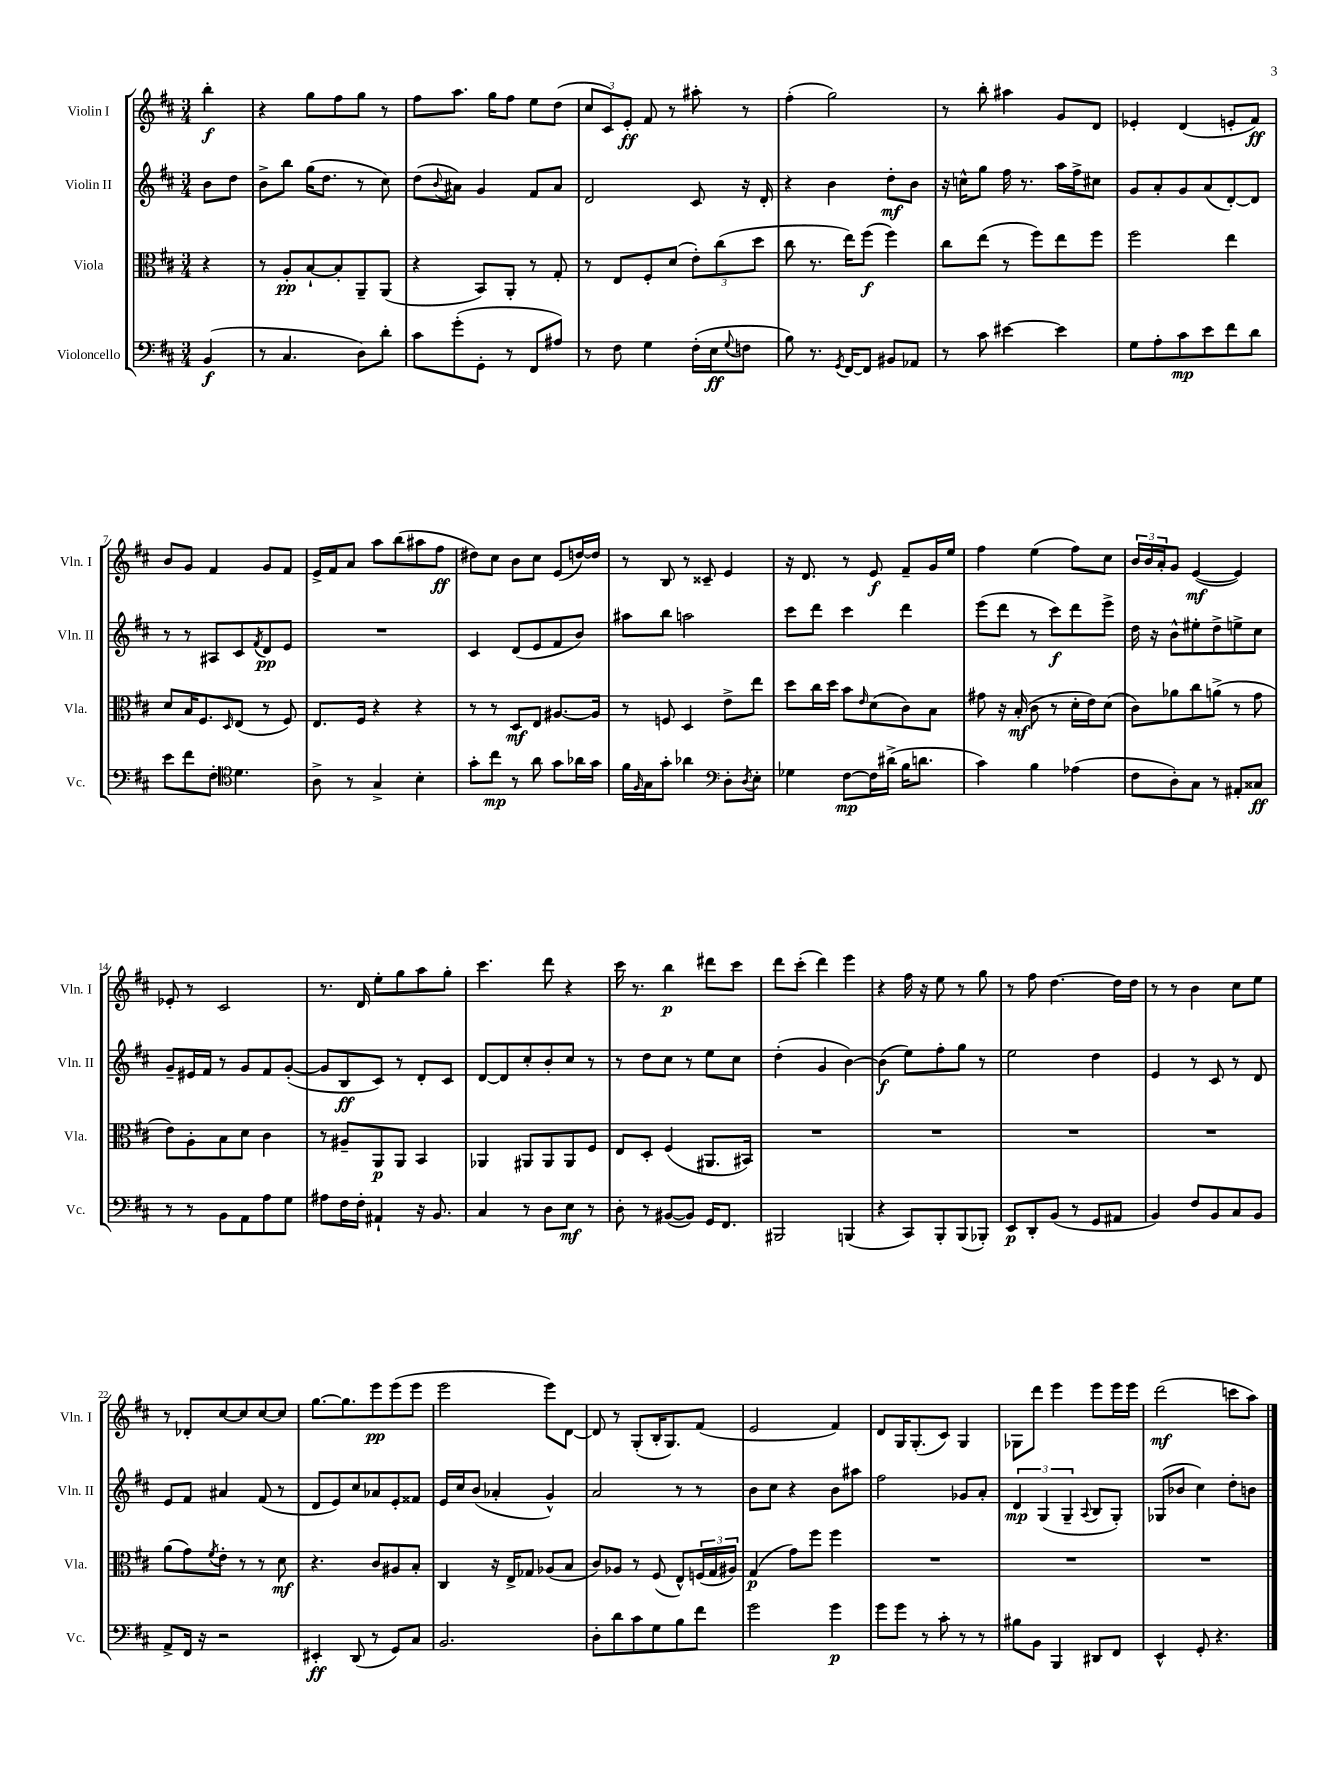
<<
\new StaffGroup <<
\new Staff = "s0" \with { instrumentName = "Violin I" shortInstrumentName = "Vln. I" } {
    \clef treble \key d \major \numericTimeSignature \time 3/4 \partial 4
    b''4-.\f |
    r4 g''8 fis''8 g''8 r8 |
    fis''8 a''8. g''16 fis''8 e''8 d''8( |
    \tuplet 3/2 { cis''8 cis'8) e'8-.\ff } fis'8 r8 ais''8-. r8 |
    fis''4-.( g''2) |
    r8 b''8-. ais''4 g'8 d'8 |
    ees'4-. d'4( e'8-. fis'8\ff) |
    b'8 g'8 fis'4 g'8 fis'8 |
    e'16-> fis'16 a'8 a''8 b''8( ais''8 fis''8\ff |
    dis''8) cis''8 b'8 cis''8 e'8( d''16~) d''16 |
    r8 b8 r8 cisis'8-- e'4 |
    r16 d'8. r8 e'8\f fis'8-- g'16 e''16 |
    fis''4 e''4( fis''8) cis''8 |
    \tuplet 3/2 { b'16 b'16 a'16-. } g'8 e'4~\mf( e'4) |
    ees'8-. r8 cis'2 |
    r8. d'16 e''8-. g''8 a''8 g''8-. |
    cis'''4. d'''8 r4 |
    cis'''16 r8. b''4\p dis'''8 cis'''8 |
    d'''8 cis'''8-.( d'''4) e'''4 |
    r4 fis''16 r16 e''8 r8 g''8 |
    r8 fis''8 d''4.~ d''16 d''16 |
    r8 r8 b'4 cis''8 e''8 |
    r8 des'8-. cis''8~ cis''8 cis''8~ cis''8 |
    g''8.~ g''8. e'''8\pp e'''8( e'''8 |
    e'''2 e'''8) d'8~ |
    d'8 r8 g8-.( b16-. g8.) fis'8( |
    e'2 fis'4) |
    d'8 g16 g8.-.( cis'8) g4 |
    ges8 d'''8 e'''4 e'''8 e'''16 e'''16 |
    d'''2\mf( c'''8 a''8) \bar "|." |
}
\new Staff = "s1" \with { instrumentName = "Violin II" shortInstrumentName = "Vln. II" } {
    \clef treble \key d \major \numericTimeSignature \time 3/4 \partial 4
    b'8 d''8 |
    b'8-> b''8 g''16( d''8. r8 cis''8) |
    d''8( \appoggiatura { b'8 } ais'8) g'4 fis'8 ais'8 |
    d'2 cis'8 r16 d'16-. |
    r4 b'4 d''8-.\mf b'8 |
    r16 c''16-^ g''8 fis''16 r8. a''16 fis''16-> cis''8 |
    g'8 a'8-. g'8 a'8( d'8~-.) d'8 |
    r8 r8 ais8 cis'8 \acciaccatura { fis'8 } d'8\pp e'8 |
    R2. |
    cis'4 d'8( e'8 fis'8 b'8) |
    ais''8 b''8 a''2 |
    cis'''8 d'''8 cis'''4 d'''4 |
    e'''8( d'''8 r8 cis'''8\f) d'''8 e'''8-> |
    d''16 r16 b'8-^ eis''8-. d''8-> e''8-> cis''8 |
    g'8-- eis'16 fis'16 r8 g'8 fis'8 g'8~-.( |
    g'8 b8\ff cis'8) r8 d'8-. cis'8 |
    d'8~ d'8 cis''8-. b'8-. cis''8 r8 |
    r8 d''8 cis''8 r8 e''8 cis''8 |
    d''4-.( g'4 b'4~) |
    b'4\f( e''8) fis''8-. g''8 r8 |
    e''2 d''4 |
    e'4 r8 cis'8 r8 d'8 |
    e'8 fis'8 ais'4 fis'8( r8 |
    d'8 e'8) cis''8 aes'8 e'8-. fisis'8 |
    e'16 cis''16 b'8( aes'4-. g'4-^) |
    a'2 r8 r8 |
    b'8 cis''8 r4 b'8 ais''8 |
    fis''2 ges'8 a'8-. |
    \tuplet 3/2 { d'4\mp g4( g4-- } \appoggiatura { a8 } b8 g8-.) |
    ges8( bes'8 cis''4) d''8-. b'8 \bar "|." |
}
\new Staff = "s2" \with { instrumentName = "Viola" shortInstrumentName = "Vla." } {
    \clef alto \key d \major \numericTimeSignature \time 3/4 \partial 4
    r4 |
    r8 a8-.\pp b8~-! b8-. a,8-- a,8( |
    r4 b,8) a,8-. r8 g8-. |
    r8 e8 fis8-. d'8( \tuplet 3/2 { e'8-.) cis''8( d''8 } |
    cis''8 r8. e''16) fis''8\f( fis''4) |
    cis''8 e''8( r8 fis''8) e''8 fis''8 |
    fis''2 e''4 |
    d'8 b16 fis8. \grace { d16 } e8( r8 fis8) |
    e8. fis16 r4 r4 |
    r8 r8 d8\mf e8 ais8.~ ais16 |
    r8 f8 d4 e'8-> e''8 |
    d''8 cis''16 d''16 b'8 \grace { e'16 } d'8( cis'8) b8 |
    gis'8 r16 b16-.\mf( cis'8 r8 d'16-. e'16) d'8( |
    cis'8) aes'8 cis''8 a'8->( r8 g'8 |
    e'8) a8-. b8 d'8 cis'4 |
    r8 ais8-- a,8\p a,8 b,4 |
    aes,4 ais,8 ais,8 ais,8 fis8 |
    e8 d8-. fis4( ais,8. bis,16) |
    R2. |
    R2. |
    R2. |
    R2. |
    a'8( g'8) \acciaccatura { fis'8 } e'8-. r8 r8 d'8\mf |
    r4. cis'8 ais8 b8-. |
    cis4 r16 e16-> ges8 aes8( b8 |
    cis'8) aes8 r8 fis8( e8-^) \tuplet 3/2 { f16( g16 ais16) } |
    g4\p( g'8) fis''8 fis''4 |
    R2. |
    R2. |
    R2. \bar "|." |
}
\new Staff = "s3" \with { instrumentName = "Violoncello" shortInstrumentName = "Vc." } {
    \clef bass \key d \major \numericTimeSignature \time 3/4 \partial 4
    b,4\f( |
    r8 cis4. d8) d'8-. |
    cis'8 g'8-.( g,8-. r8 fis,8 ais8) |
    r8 fis8 g4 fis16-.( e16\ff \appoggiatura { g8 } f8 |
    b8) r8. \acciaccatura { g,8 } fis,16~ fis,8 bis,8 aes,8 |
    r8 cis'8 eis'4~ eis'4 |
    g8 a8-. cis'8\mp e'8 fis'8 d'8 |
    e'8 fis'8 fis8-. \clef tenor d'4. |
    a8-> r8 g4-> b4-. |
    g'8-. cis''8\mp r8 a'8 g'8 aes'16 g'16 |
    fis'16 \grace { fis16 } g16 g'8-. aes'4 \clef bass d8-. \acciaccatura { d8 } e8-. |
    ges4 fis8~\mp fis16 dis'16->( b16 d'8. |
    cis'4) b4 aes4( |
    fis8 d8-.) cis8 r8 ais,8-. cisis8\ff |
    r8 r8 b,8 a,8 a8 g8 |
    ais8 fis16 fis16-. ais,4-! r16 b,8. |
    cis4 r8 d8 e8\mf r8 |
    d8-. r8 bis,8~( bis,8) g,16 fis,8. |
    bis,,2 b,,4( |
    r4 cis,8) b,,8-. b,,8( bes,,8-.) |
    e,8\p d,8-. b,8( r8 g,8 ais,8 |
    b,4) fis8 b,8 cis8 b,8 |
    a,8-> fis,16 r16 r2 |
    eis,4-.\ff d,8( r8 g,8) cis8 |
    b,2. |
    d8-. d'8 cis'8 g8 b8 fis'8 |
    g'2 g'4\p |
    g'8 g'8 r8 cis'8-. r8 r8 |
    bis8 b,8 b,,4 dis,8 fis,8 |
    e,4-^ g,8-. r4. \bar "|." |
}
>>
>>
